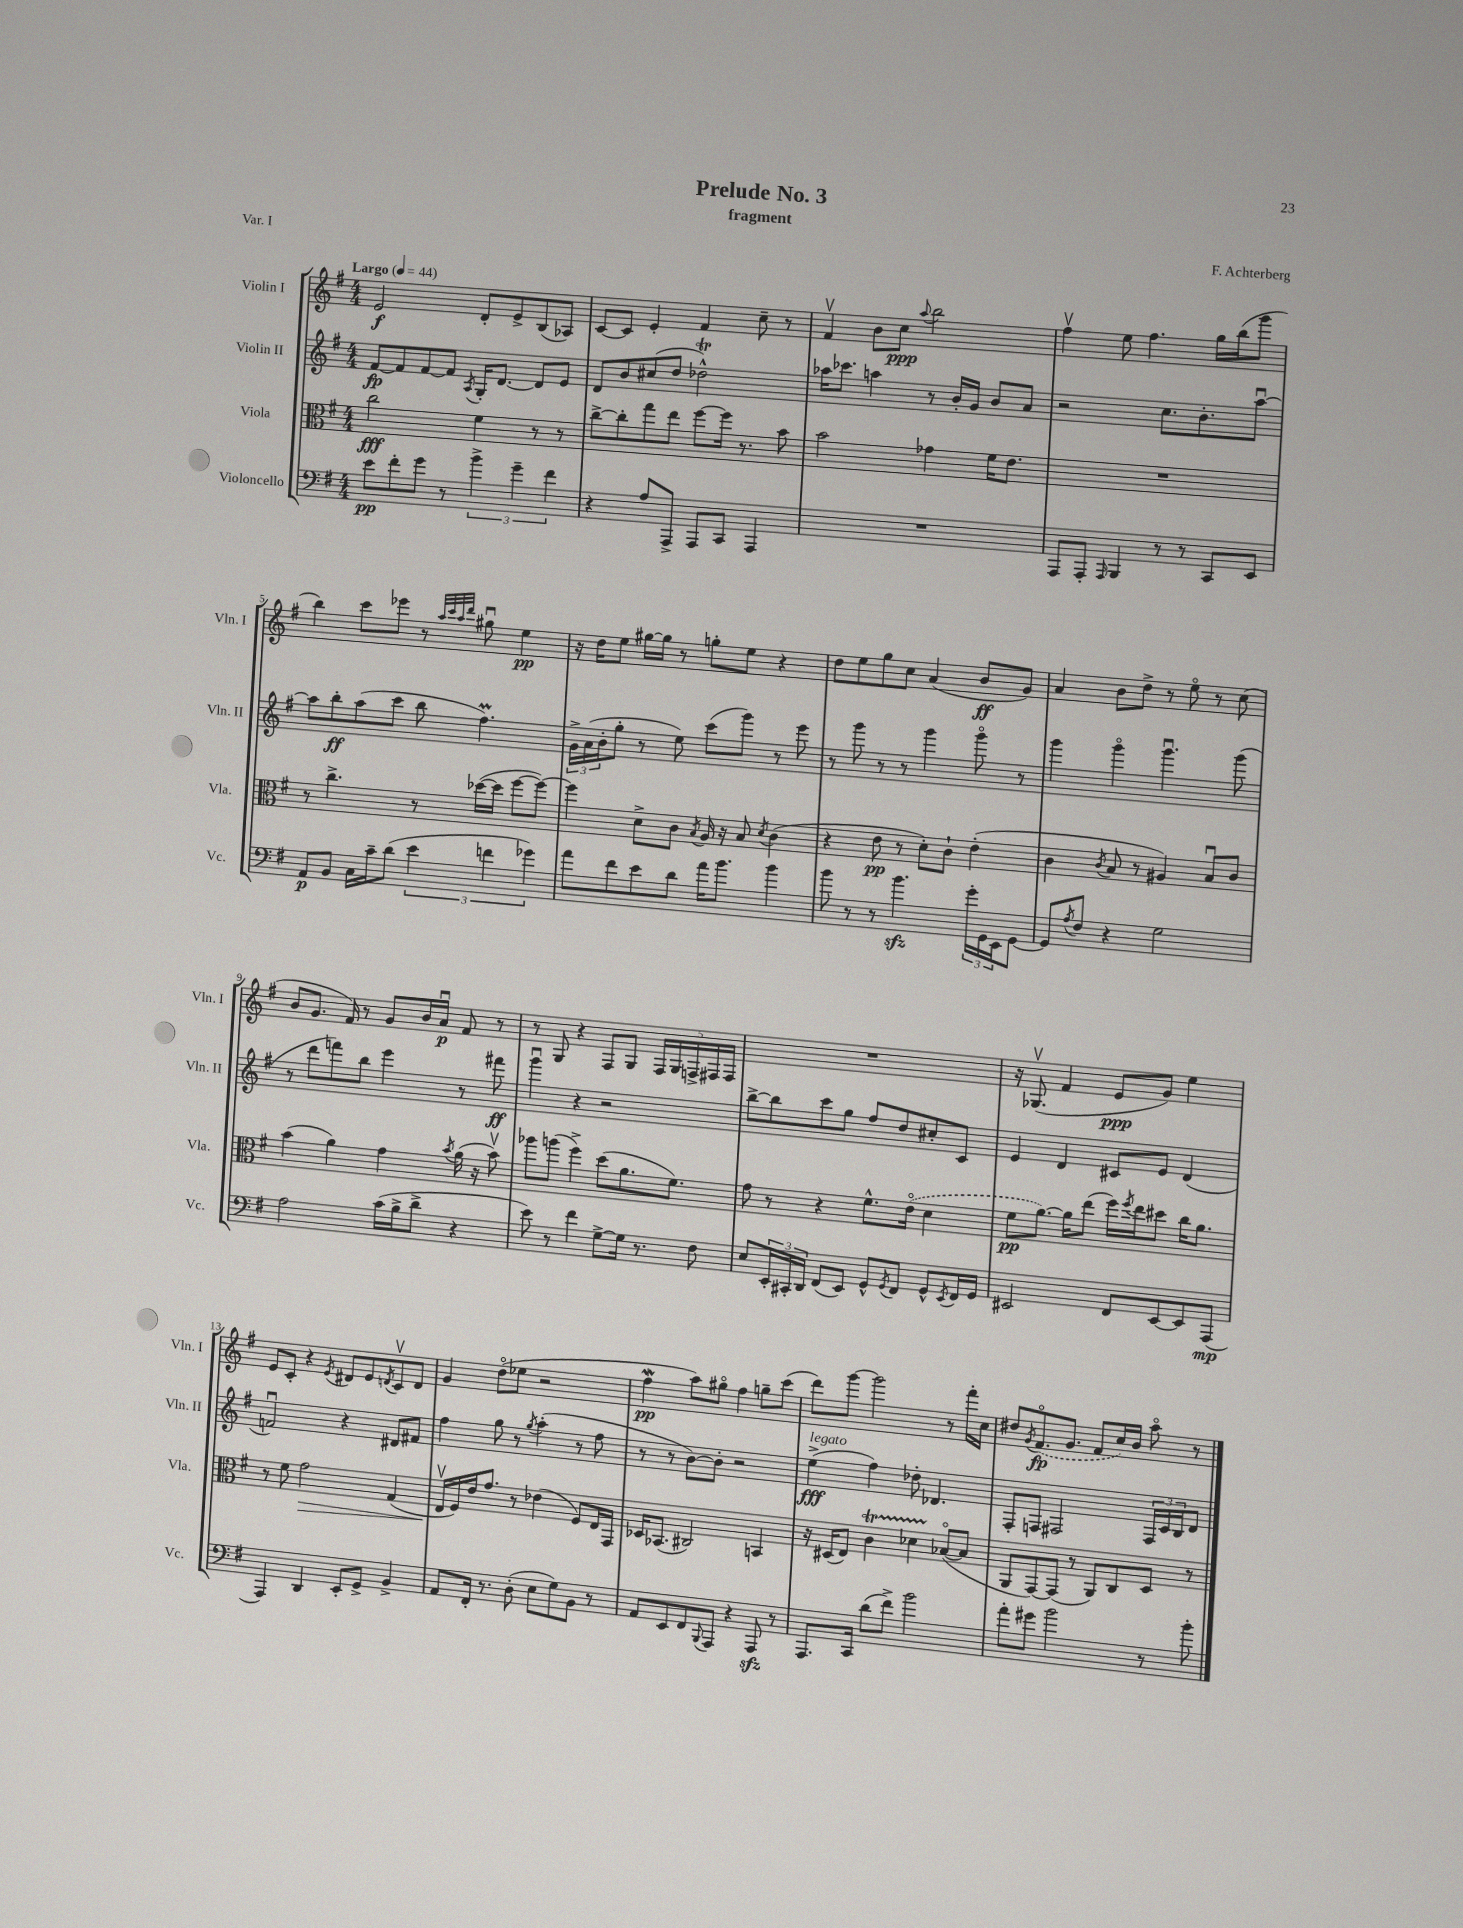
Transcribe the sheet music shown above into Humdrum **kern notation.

**kern	**kern	**kern	**kern
*staff4	*staff3	*staff2	*staff1
*clefF4	*clefC3	*clefG2	*clefG2
*k[f#]	*k[f#]	*k[f#]	*k[f#]
*M4/4	*M4/4	*M4/4	*M4/4
*MM44	*MM44	*MM44	*MM44
8e\L	2cc\	[8f#/L	2e/
8f#'\	.	8f#/]	.
8g\J	.	[8f#/	.
8r	.	8f#/]J	.
.	.	8qA/	.
6b^\	4f#\	16G'/LK	8d'/L
.	.	[8.d/J	.
.	.	.	8e^/
6g~\	.	.	.
.	8r	8d/]L	(8B/
6f#\	.	.	.
.	8r	8e/J	8A-/J)
=	=	=	=
4r	[8cc^\L	8d/L	[8c/L
.	8cc'\]	8b/	8c/]J
8A/L	8gg\	(8cc#/	4e'/
8AAA^/J	8ee\J	8dd/J	.
8AAA/L	[8ff#\L	2dd-^^\)	4f#/
8CC/J	16ff#\]Jk	.	.
.	8.r	.	.
4AAA/	.	.	8cc~\
.	8b\	.	8r
=	=	=	=
1r	2b\	16aa-\LK	4f#v/
.	.	8.ccc-\J	.
.	.	4aa\	8b\L
.	.	.	8cc\J
.	.	.	8qqaa/
.	4g-\	8r	2bb\
.	.	16b'/LL	.
.	.	16g/JJ	.
.	16f#\LK	8b/L	.
.	8.e\J	.	.
.	.	8a/J	.
=	=	=	=
8AAA/L	1r	2r	4ff#v\
8AAA'/J	.	.	.
16qqAAA/	.	.	.
4BBB/	.	.	8ee\
.	.	.	4.ff#\
8r	.	8.cc\L	.
8r	.	.	.
.	.	8.b'\	.
8CC/L	.	.	16gg\LL
.	.	.	(16bb\J
8EE/J	.	[8aau\J	8ggg\J
=	=	=	=
8AA/L	8r	8aa\]L	4bb\)
8BB/J	4.cc^\	8bb'\	.
16C\LL	.	(8aa\	8ccc\L
16c~\J	.	.	.
(8d\J	.	8ccc\J	8eee-\J
6e\	8r	8bb\	8r
.	.	.	32qqaa/LLL
.	.	.	32qqccc/
.	.	.	32qqaa/
.	.	.	32qqddd/JJJ
.	([16dd-\LL	4.ff#\)	8gg#u\
6f\	.	.	.
.	16dd-\]JJ	.	.
.	[8ff#\L	.	4ee\
6g-\)	.	.	.
.	8ff#\_J)	.	.
=	=	=	=
8a\L	4ff#\]	24g^\LL	16r
.	.	(24a\	.
.	.	.	16dd\LK
.	.	24b'\J	.
8f#\	.	8gg'\J	8ee\J
8e\	8d^\L	8r	[16gg#\LL
.	.	.	16gg#\]JJ
8d\J	8c\J	8ee\)	8r
.	8qB/	.	.
16a\LK	16A/	(8ccc\L	8gg'\L
8.b\J	16r	.	.
.	8B/	8ggg\J)	8ee\J
.	8qd/	.	.
4b\	(4c\	8r	4r
.	.	8eee\	.
=	=	=	=
8b\	4r	8r	8dd\L
8r	.	8ggg\	8ee\
8r	8e\	8r	8gg\
4.b\	8r	8r	8cc\J
.	8d'\L)	4ggg\	(4a/
.	8c`\J	.	.
24g'\LL	(4e'\	8gggo\	8b/L
24GG\	.	.	.
24EE\J	.	.	.
[8GG\J	.	8r	8g/J)
=	=	=	=
8GG/]L	4c\	4ggg\	4a/
8qA/	.	.	.
8F#/J	.	.	.
.	8qc/	.	.
4r	8B/	4gggo\	8b\L
.	8r	.	8dd^\J
2G\	4A#/)	4.gggu\	8r
.	.	.	8eeo\
.	8Bu/L	.	8r
.	8c/J	(8ggg\	(8cc\
=	=	=	=
2A\	(4b\	8r	8b/L
.	.	8ddd\L	8.g/J
.	4a\)	8fff\)	.
.	.	.	16f#/)
.	.	8bb\J	8r
(16c\LL	4g\	4eee\	8g/L
16B^\J	.	.	.
8d^\J	.	.	16b/L
.	.	.	16au/JJ
.	8qb/	.	.
4r	(16a\	8r	8f#/
.	16r	.	.
.	8bv\)	8fff#\	8r
=	=	=	=
8e\)	8aa-\L	4gggu\	8r
8r	(8aa\J	.	8G/
4f#\	4ff#^\)	4r	4r
[8G^\L	(8dd\L	2r	8F#/L
16G\]Jk	8.a\	.	8G/J
8.r	.	.	.
.	.	.	20F#/LL
.	.	.	20G/
.	8.f#\J)	.	.
.	.	.	20F^/
8F#\	.	.	.
.	.	.	20F#/
.	.	.	20F#/JJ
=	=	=	=
8E/L	8g\	[8bb^\L	1r
24EE'/L	8r	8bb\]	.
24CC#'/	.	.	.
24DD/JJ	.	.	.
(8FF#/L	4r	8ccc\	.
8EE/J)	.	8gg\J	.
8GG^^/L	8.f#^^\L	8ff#/L	.
8qGG/	.	.	.
8FF#/J	.	8dd/	.
.	(16eo\Jk	.	.
8GG^^/L	4d\	8cc#'/	.
8qEE/	.	.	.
16FF#/L	.	8c/J	.
16GG/JJ	.	.	.
=	=	=	=
2EE#/	8f#\L	4e/	16r
.	.	.	(8.G-v/
.	[8.a\J)	.	.
.	.	4d/	4f#/
.	16a\]LK	.	.
.	(8ee\J	.	.
8FF#/L	16ff#\LL)	8c#/L	8e/L
.	8qff#/	.	.
.	16ee\J	.	.
[8EE#/	8dd#\J	8e/J	8g/J)
8EE#/]	16cc\LK	(4d/	4ee\
.	8.a\J	.	.
(8AAA/J	.	.	.
=	=	=	=
4AAA/)	8r	2fu/)	8e/L
.	8f#\	.	8c'/J
4DD/	2g\	.	4r
.	.	.	8qe/
8EE'/L	.	4r	8d#/L
8GG^/J	.	.	8e/
.	.	.	8qd/
4BB^/	(4G/	8d#/L	8cv/
.	.	8f#/J	8d/J
=	=	=	=
8AA/L	16Ev/LL	4ff#\	4g/
.	16F#/)	.	.
16FF#'/Jk	16e/J	.	.
8.r	8.g/J	.	.
.	.	8gg\	(8ddo\L
(8D'\	8r	8r	8ee-\J
.	.	8qgg/	.
8E\L	(4e-\	(4aa'\	2r
8G\)	.	.	.
8BB\J	8F#/L)	8r	.
8r	16E/L	8ff#\	.
.	16GG/JJ	.	.
=	=	=	=
8AA/L	16D-/LK	8r	4ff#\
.	(8.BB-/J	.	.
8EE/	.	8r	.
8FF#/	2C#/)	[8b\L)	8aa\L)
8qqBBB/	.	.	.
8AAA/J	.	8b'\]J	8gg#o\J
4r	.	2r	4ff#\
8AAA/	4BB/	.	8gg~\L
8r	.	.	(8ccc\J
=	=	=	=
8.AAA/L	16r	(4ee^\	8ddd\L)
.	(16D#/LK	.	.
.	8E/J)	.	[8ggg\J
16CC/Jk	.	.	.
(8d\L	4c\	4ff#\)	2ggg\]
8f#^\J)	.	.	.
2b\	4d-\	8dd-'\	.
.	.	4.d-/	.
.	([8B-o/L	.	8r
.	8B-/]J	.	16fff#'\LL
.	.	.	16cc\JJ
=	=	=	=
8a'\L	8AA/L	8F#'/L	8dd#/L
.	.	.	8qg/
8g#\J	[8GG/)	8F/J	(8.f#o/
2b\	(8GG/]J	2F#/	.
.	.	.	8.g/J
.	8r	.	.
.	8AA/L)	.	8f#/L
.	8C/	.	16cc/L)
.	.	.	16b/JJ
8r	8D/J	24F#/LL	8aao\
.	.	24c/	.
.	.	24B/J	.
8b'\	8r	8d/J	8r
==	==	==	==
*-	*-	*-	*-
